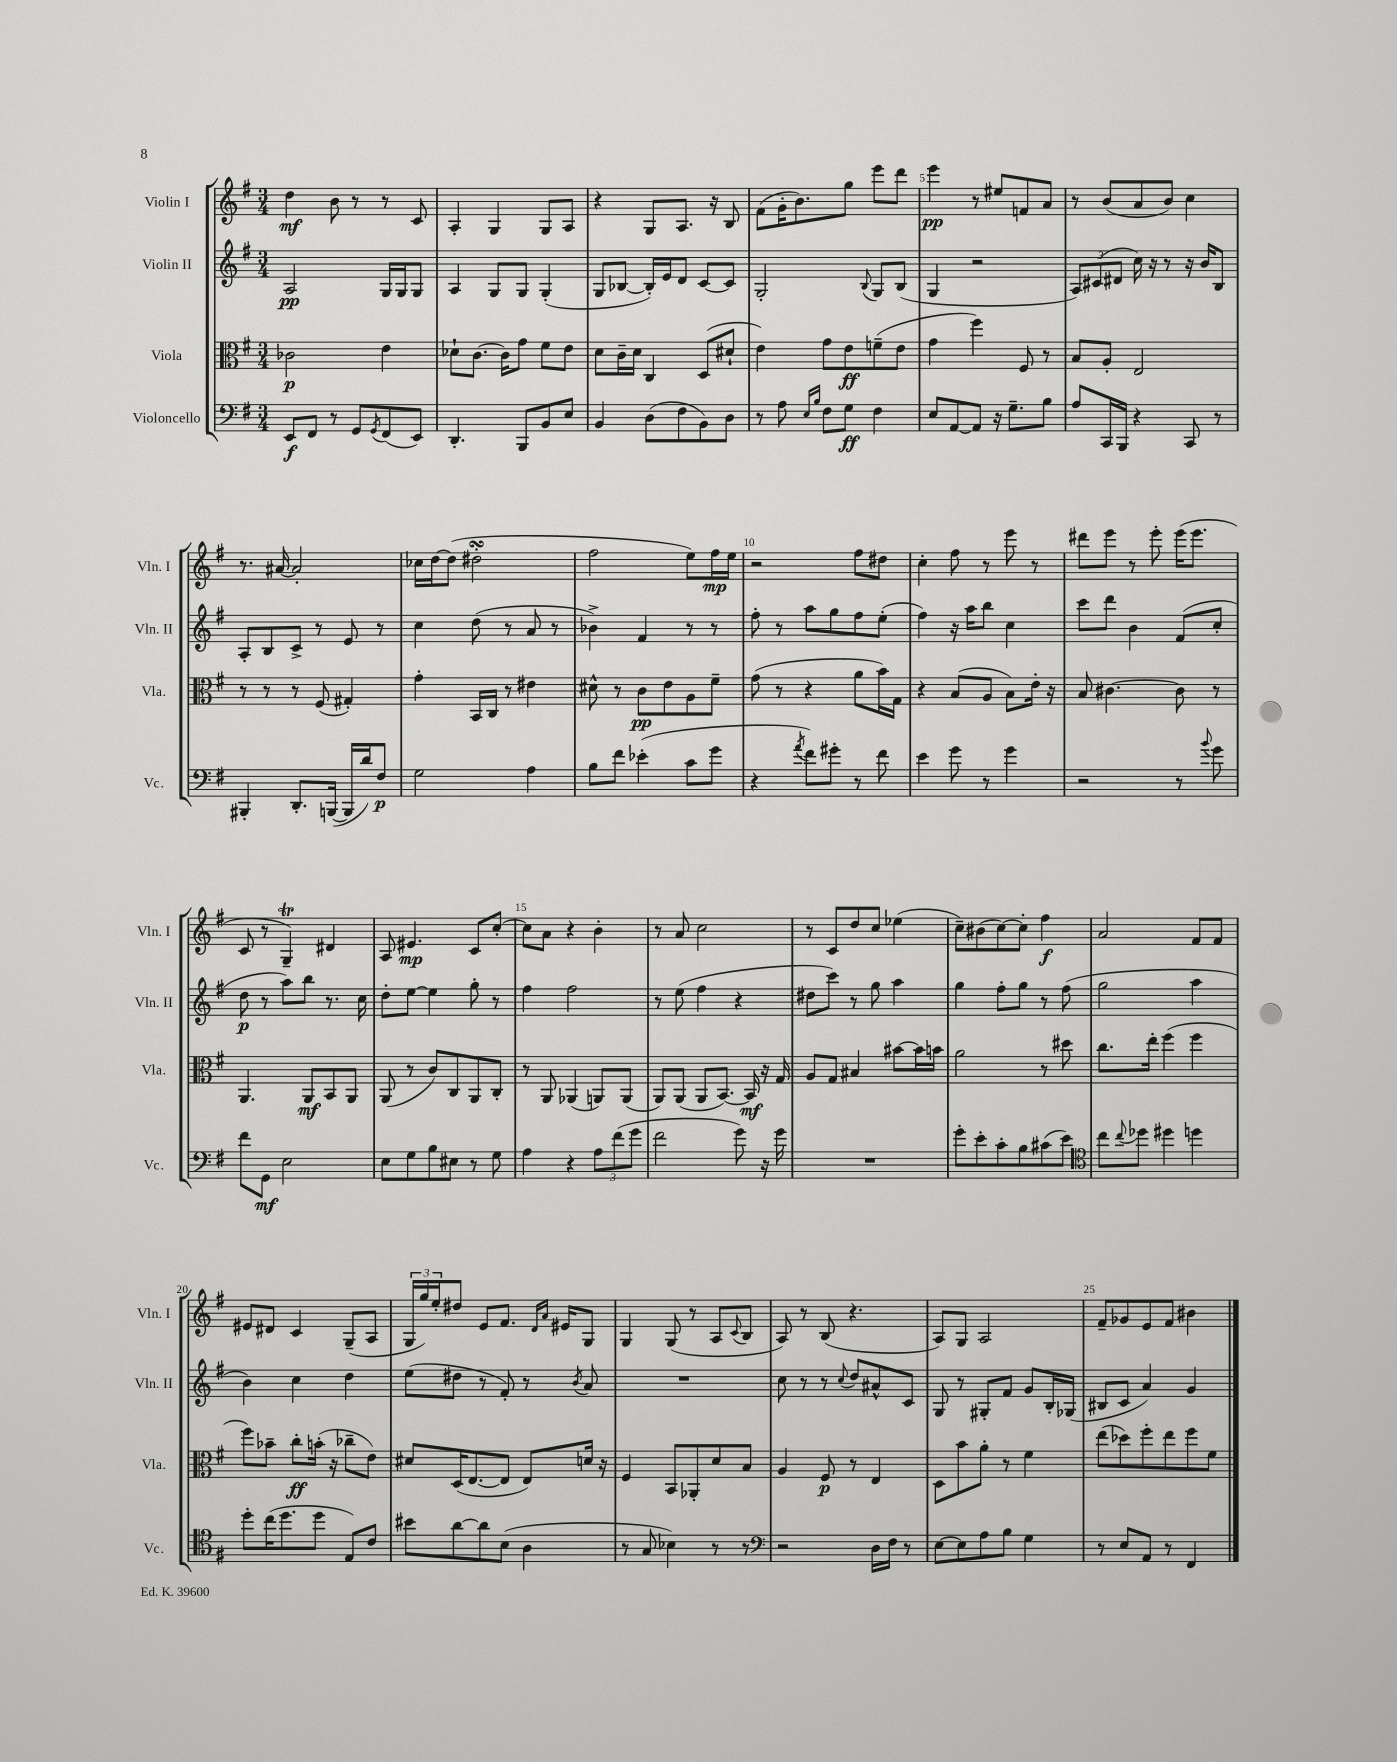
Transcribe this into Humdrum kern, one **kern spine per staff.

**kern	**kern	**kern	**kern
*staff4	*staff3	*staff2	*staff1
*clefF4	*clefC3	*clefG2	*clefG2
*k[f#]	*k[f#]	*k[f#]	*k[f#]
*M3/4	*M3/4	*M3/4	*M3/4
8EE	2c-	2A	4dd
8FF#	.	.	.
8r	.	.	8b
8GG	.	.	8r
8qGG	.	.	.
(8FF#	4e	16G	8r
.	.	16G	.
8EE)	.	8G	8c
=	=	=	=
4.DD'	8d-`	4A	4A'
.	[8.c	.	.
.	.	8G	4G
.	16c]	.	.
8BBB	8g	8G	.
8BB	8f#	(4G'	8G
8E	8e	.	8A
=	=	=	=
4BB	8d	8G	4r
.	16c~	[8B-	.
.	16d	.	.
(8D	4C	16B-'])	8G
.	.	16e	.
8F#	.	8d	8.A
8BB)	(8D	[8c	.
.	.	.	16r
8D	8d#`	8c]	8B
=	=	=	=
8r	4e)	2G'	(8f#
8A	.	.	16g'
.	.	.	8.b)
16qqE	.	.	.
16qqB	.	.	.
8F#	8g	.	.
8G	8e	.	8gg
.	.	8qqB	.
4F#	(8f~	8G	8eee
.	8e	(8B	8ddd
=	=	=	=
8E	4g	4G	4eee
[8AA	.	.	.
8AA]	4ff#)	2r	8r
16r	.	.	8ee#
8.G~	.	.	.
.	8F#	.	8f
8B	8r	.	8a
=	=	=	=
8A	8B	12A)	8r
.	.	(12c#	.
16CC	8A'	.	(8b
.	.	12d#	.
16BBB	.	.	.
4r	2E	16cc)	8a
.	.	16r	.
.	.	8r	8b)
8CC	.	16r	4cc
.	.	16b	.
8r	.	8B	.
=	=	=	=
4BBB#'	8r	8A'	8.r
.	8r	8B	.
.	.	.	[16a#
8.DD'	8r	8c^	2a#']
.	(8F#	8r	.
([16BBB	.	.	.
16BBB]	4G#')	8e	.
16d)	.	.	.
8F#	.	8r	.
=	=	=	=
2G	4g'	4cc	16cc-
.	.	.	[16dd
.	.	.	(8dd]
.	16BB	(8dd	2dd#'
.	16C	.	.
.	8r	8r	.
4A	4e#	8a	.
.	.	8r	.
=	=	=	=
8B	8d#^^	4b-^)	2ff#
8f#	8r	.	.
(4e-'	8c	4f#	.
.	8e	.	.
8c	8A	8r	8ee)
8g	8f#~	8r	16ff#
.	.	.	16ee
=	=	=	=
4r	(8g	8ff#'	2r
.	8r	8r	.
8qa	.	.	.
8f#)	4r	8aa	.
8g#'	.	8gg	.
8r	8a	8ff#	8ff#
8f#	16b)	(8ee'	8dd#
.	16G	.	.
=	=	=	=
4e	4r	4ff#)	4cc'
8g	(8B	16r	8ff#
.	.	16aa	.
8r	8A	8bb	8r
4g	8B)	4cc	8eee
.	16e'	.	8r
.	16r	.	.
=	=	=	=
2r	8B	8ccc	8ddd#
.	[4.c#	8ddd	8eee
.	.	4b	8r
.	.	.	8eee'
8r	8c#]	(8f#	(16eee
.	.	.	8.eee
8qqb	.	.	.
8g	8r	8cc'	.
=	=	=	=
8f#	4.AA	8dd	8c
8GG	.	8r	8r
2E	.	8aa)	4G~)
.	8AA	8bb	.
.	8BB	8.r	4d#
.	8AA	.	.
.	.	16cc	.
=	=	=	=
8E	(8AA	8dd'	8A
8G	8r	[8ee	4.e#
8B	8c)	4ee]	.
8E#	8C	.	.
8r	8AA	8gg'	8c
8G	8C'	8r	[8cc'
=	=	=	=
4A	8r	4ff#	8cc]
.	8AA	.	8a
4r	(4AA-	2ff#	4r
12A	8AA)	.	4b'
(12f#	.	.	.
.	(8AA	.	.
12g	.	.	.
=	=	=	=
2f#	8AA)	8r	8r
.	(8AA	(8ee	8a
.	8AA	4ff#	2cc
.	[8.BB)	.	.
8g)	.	4r	.
.	16BB]	.	.
16r	16r	.	.
16g	16G	.	.
=	=	=	=
2.r	8A	8dd#	8r
.	8G	8ccc)	8c
.	4B#	8r	8dd
.	.	8gg	8cc
.	[8b#	4aa	(4ee-
.	16b#]	.	.
.	16b	.	.
=	=	=	=
8g'	2a	4gg	8cc~)
8e'	.	.	(8b#
8c'	.	8ff#'	[8cc)
8B	.	8gg	8cc']
(8c#	8r	8r	4ff#
8e)	8dd#	(8ff#	.
=	=	=	=
*clefC4	*	*	*
8cc	8.cc	2gg	2a
8qqcc	.	.	.
8dd-	.	.	.
.	16ee'	.	.
4dd#	(4ff#	.	.
4dd	4ff#	4aa	8f#
.	.	.	8f#
=	=	=	=
8dd'	8ff#)	4b)	8e#
(16cc	8b-~	.	8d#
8.dd	.	.	.
.	8cc'	4cc	4c
8dd	(16b'	.	.
.	16r	.	.
8E)	8cc-~	4dd	(8G~
8c	8e)	.	8A
=	=	=	=
8b#	8d#	(8ee	24G
.	.	.	24gg)
.	.	.	24ee'
[8a	(16D	8dd#	8dd#
.	[8.E	.	.
8a]	.	8r	8e
(8B	8E]	8f#')	8.f#
4A	8E)	8r	.
.	.	.	16qqd
.	.	.	16qqa
.	.	.	16e#
.	.	8qb	.
.	16d	8a	8G
.	16r	.	.
=	=	=	=
8r	4F#	2.r	4G
8G	.	.	.
4B-)	8BB	.	(8G
.	8AA-'	.	8r
8r	8d	.	8A
.	.	.	8qqc
8r	8B	.	8B
=	=	=	=
*clefF4	*	*	*
2r	4A	8cc	8A)
.	.	8r	8r
.	8F#	8r	(8B
.	.	8qqcc	.
.	8r	8dd	4.r
16D	4E	8a#^^	.
16F#	.	.	.
8r	.	8c	.
=	=	=	=
[8E	8D	8G	8A)
8E]	8b	8r	8G
8A	8a'	8G#'	2A
8B	8r	8f#	.
4G	4f#	8g	.
.	.	16B'	.
.	.	(16G-	.
=	=	=	=
8r	(8ee	8B#	8f#~
8E	8dd-)	8c	8g-
8AA	8ff#'	4a)	8e
8r	8ee	.	8f#
4FF#	8ff#	4g	4b#
.	8f#	.	.
==	==	==	==
*-	*-	*-	*-
